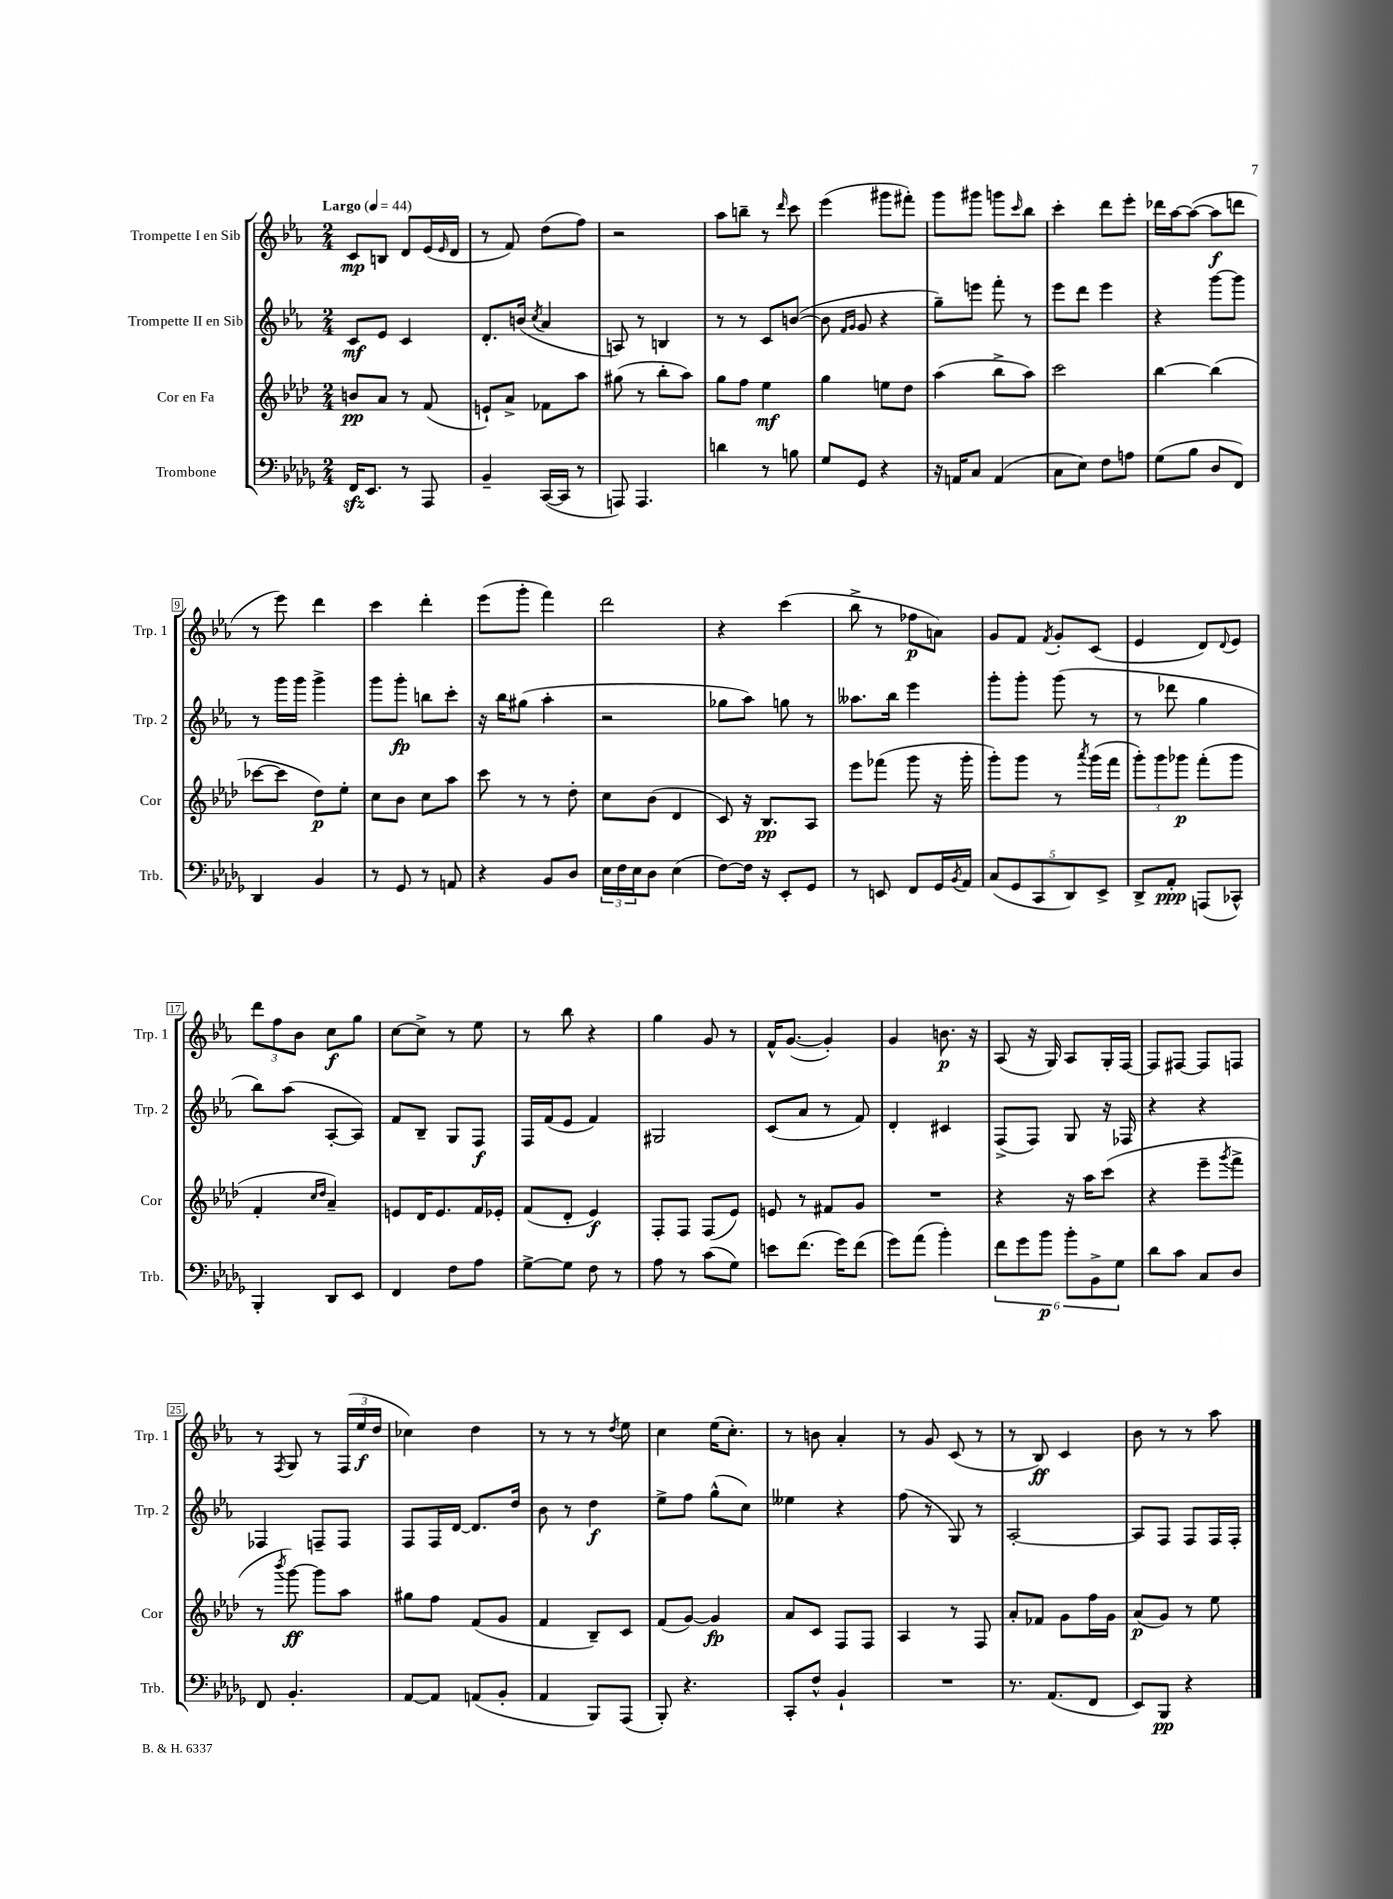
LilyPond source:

<<
\new StaffGroup <<
\new Staff = "s0" \with { instrumentName = "Trompette I en Sib" shortInstrumentName = "Trp. 1" } {
    \clef treble \key ees \major \numericTimeSignature \time 2/4 \tempo "Largo" 4 = 44
    c'8\mp b8 d'8 ees'16( \grace { ees'16 } d'16 |
    r8 f'8) d''8( f''8) |
    r2 |
    aes''8 b''8-- r8 \grace { d'''16 } c'''8 |
    ees'''4( gis'''8 fis'''8-.) |
    g'''8 gis'''8 g'''8 \grace { c'''16 } bes''8 |
    c'''4-. d'''8 ees'''8-. |
    des'''16 aes''16~ aes''8~( aes''8\f d'''8 |
    r8 ees'''8) d'''4 |
    c'''4 d'''4-. |
    ees'''8( g'''8-. f'''4) |
    d'''2 |
    r4 c'''4( |
    bes''8-> r8 fes''8\p a'8) |
    g'8 f'8 \acciaccatura { f'8 } g'8-. c'8( |
    ees'4 d'8) \appoggiatura { d'8 } ees'8 |
    \tuplet 3/2 { d'''8 f''8 bes'8 } c''8\f g''8 |
    c''8~ c''8-> r8 ees''8 |
    r8 bes''8 r4 |
    g''4 g'8 r8 |
    f'16-^ g'8.~( g'4-.) |
    g'4 b'8.\p r16 |
    aes8( r16 g16) aes8 g16-. f16~ |
    f8 fis8~ fis8 f8 |
    r8 \acciaccatura { f8 } g8 r8 \tuplet 3/2 { f16( ees''16\f d''16 } |
    ces''4) d''4 |
    r8 r8 r8 \acciaccatura { d''8 } ees''8 |
    c''4 ees''16( c''8.-.) |
    r8 b'8 aes'4-. |
    r8 g'8 c'8( r8 |
    r8 bes8\ff) c'4 |
    bes'8 r8 r8 aes''8 \bar "|." |
}
\new Staff = "s1" \with { instrumentName = "Trompette II en Sib" shortInstrumentName = "Trp. 2" } {
    \clef treble \key ees \major \numericTimeSignature \time 2/4
    c'8\mf ees'8 c'4 |
    d'8.-. b'16( \acciaccatura { c''8 } aes'4 |
    a8) r8 b4 |
    r8 r8 c'8 b'8~( |
    b'8 \grace { f'16 g'16 } g'8 r4 |
    g''8--) e'''8 f'''8-. r8 |
    ees'''8 d'''8 ees'''4 |
    r4 g'''8~ g'''8 |
    r8 g'''16 g'''16 g'''4-> |
    g'''8 g'''8-.\fp b''8 c'''8-. |
    r16 bes''16 gis''8( aes''4-. |
    r2 |
    ges''8 aes''8) g''8 r8 |
    aeses''8. bes''16 ees'''4 |
    g'''8-. g'''8-. g'''8( r8 |
    r8 des'''8 g''4 |
    bes''8) aes''8( aes8~-. aes8) |
    f'8 bes8-- g8 f8\f |
    f16 f'16( ees'8 f'4) |
    gis2 |
    c'8( aes'8 r8 f'8) |
    d'4-. cis'4 |
    f8->( f8) g8 r16 fes16 |
    r4 r4 |
    fes4 f8-- f8 |
    f8 f16 d'16~ d'8. d''16 |
    bes'8 r8 d''4\f |
    ees''8-> f''8 g''8-^( c''8) |
    eeses''4 r4 |
    f''8( r8 g8) r8 |
    aes2~-. |
    aes8 f8 f8 f16 f16-. \bar "|." |
}
\new Staff = "s2" \with { instrumentName = "Cor en Fa" shortInstrumentName = "Cor" } {
    \clef treble \key aes \major \numericTimeSignature \time 2/4
    b'8\pp aes'8 r8 f'8( |
    e'8-!) aes'8-> fes'8 aes''8 |
    gis''8( r8 bes''8-. aes''8) |
    g''8 f''8 ees''4\mf |
    g''4 e''8 des''8 |
    aes''4( bes''8-> aes''8) |
    c'''2 |
    bes''4~ bes''4( |
    ces'''8~ ces'''8 des''8\p) ees''8-. |
    c''8 bes'8 c''8 aes''8 |
    c'''8 r8 r8 des''8-. |
    c''8 bes'8( des'4 |
    c'8) r16 bes8.\pp aes8 |
    ees'''8 fes'''8( g'''8 r16 g'''16-. |
    g'''8-.) g'''8 r8 \acciaccatura { aes'''8 } g'''16( f'''16 |
    \tuplet 3/2 { g'''8-.) g'''8 ges'''8\p } f'''8-.( ges'''8 |
    f'4-. \grace { c''16 des''16 } aes'4--) |
    e'8 des'16 e'8. f'16 ees'16-. |
    f'8( des'8-. ees'4\f) |
    f8-. f8 f8( ees'8) |
    e'8 r8 fis'8 g'8 |
    R2 |
    r4 r16 aes''16 c'''8( |
    r4 ees'''8-- \acciaccatura { g'''8 } f'''8-> |
    r8 \acciaccatura { bes'''8 } g'''8~\ff) g'''8 aes''8 |
    gis''8 f''8 f'8( g'8 |
    f'4 bes8--) c'8 |
    f'8( g'8~) g'4\fp |
    aes'8 c'8 f8 f8 |
    aes4 r8 f8 |
    aes'8-. fes'8 g'8 f''16 g'16 |
    aes'8\p( g'8) r8 ees''8 \bar "|." |
}
\new Staff = "s3" \with { instrumentName = "Trombone" shortInstrumentName = "Trb." } {
    \clef bass \key des \major \numericTimeSignature \time 2/4
    f,16\sfz ees,8. r8 aes,,8 |
    bes,4-- c,16~( c,16 r8 |
    a,,8) a,,4. |
    d'4 r8 b8 |
    ges8 ges,8 r4 |
    r16 a,16 c8 a,4( |
    c8 ees8) f8 a8 |
    ges8( bes8 des8 f,8) |
    des,4 bes,4 |
    r8 ges,8 r8 a,8 |
    r4 bes,8 des8 |
    \tuplet 3/2 { ees16 f16 ees16 } des8 ees4( |
    f8~) f16 r16 ees,8-. ges,8 |
    r8 e,8 f,8 ges,16 \acciaccatura { bes,8 } aes,16 |
    \tuplet 5/4 { c8( ges,8 c,8 des,8) ees,8-> } |
    des,8-> aes,8-.\ppp a,,8( ces,8-^) |
    bes,,4-. des,8 ees,8 |
    f,4 f8 aes8 |
    ges8~-> ges8 f8 r8 |
    aes8 r8 c'8( ges8) |
    e'8 f'8.( ges'16) f'8( |
    ges'8) aes'8( bes'4-.) |
    \tuplet 6/4 { f'8 ges'8 bes'8\p bes'8-. bes,8-> ges8 } |
    des'8 c'8 c8 des8 |
    f,8 bes,4.-. |
    aes,8~ aes,8 a,8( bes,8-. |
    aes,4 bes,,8) aes,,8( |
    bes,,8-.) r4. |
    c,8-. f8-^ bes,4-! |
    R2 |
    r8. aes,8.( f,8 |
    ees,8) bes,,8\pp r4 \bar "|." |
}
>>
>>
\layout { \context { \Score \override BarNumber.stencil = #(make-stencil-boxer 0.1 0.3 ly:text-interface::print) } }
